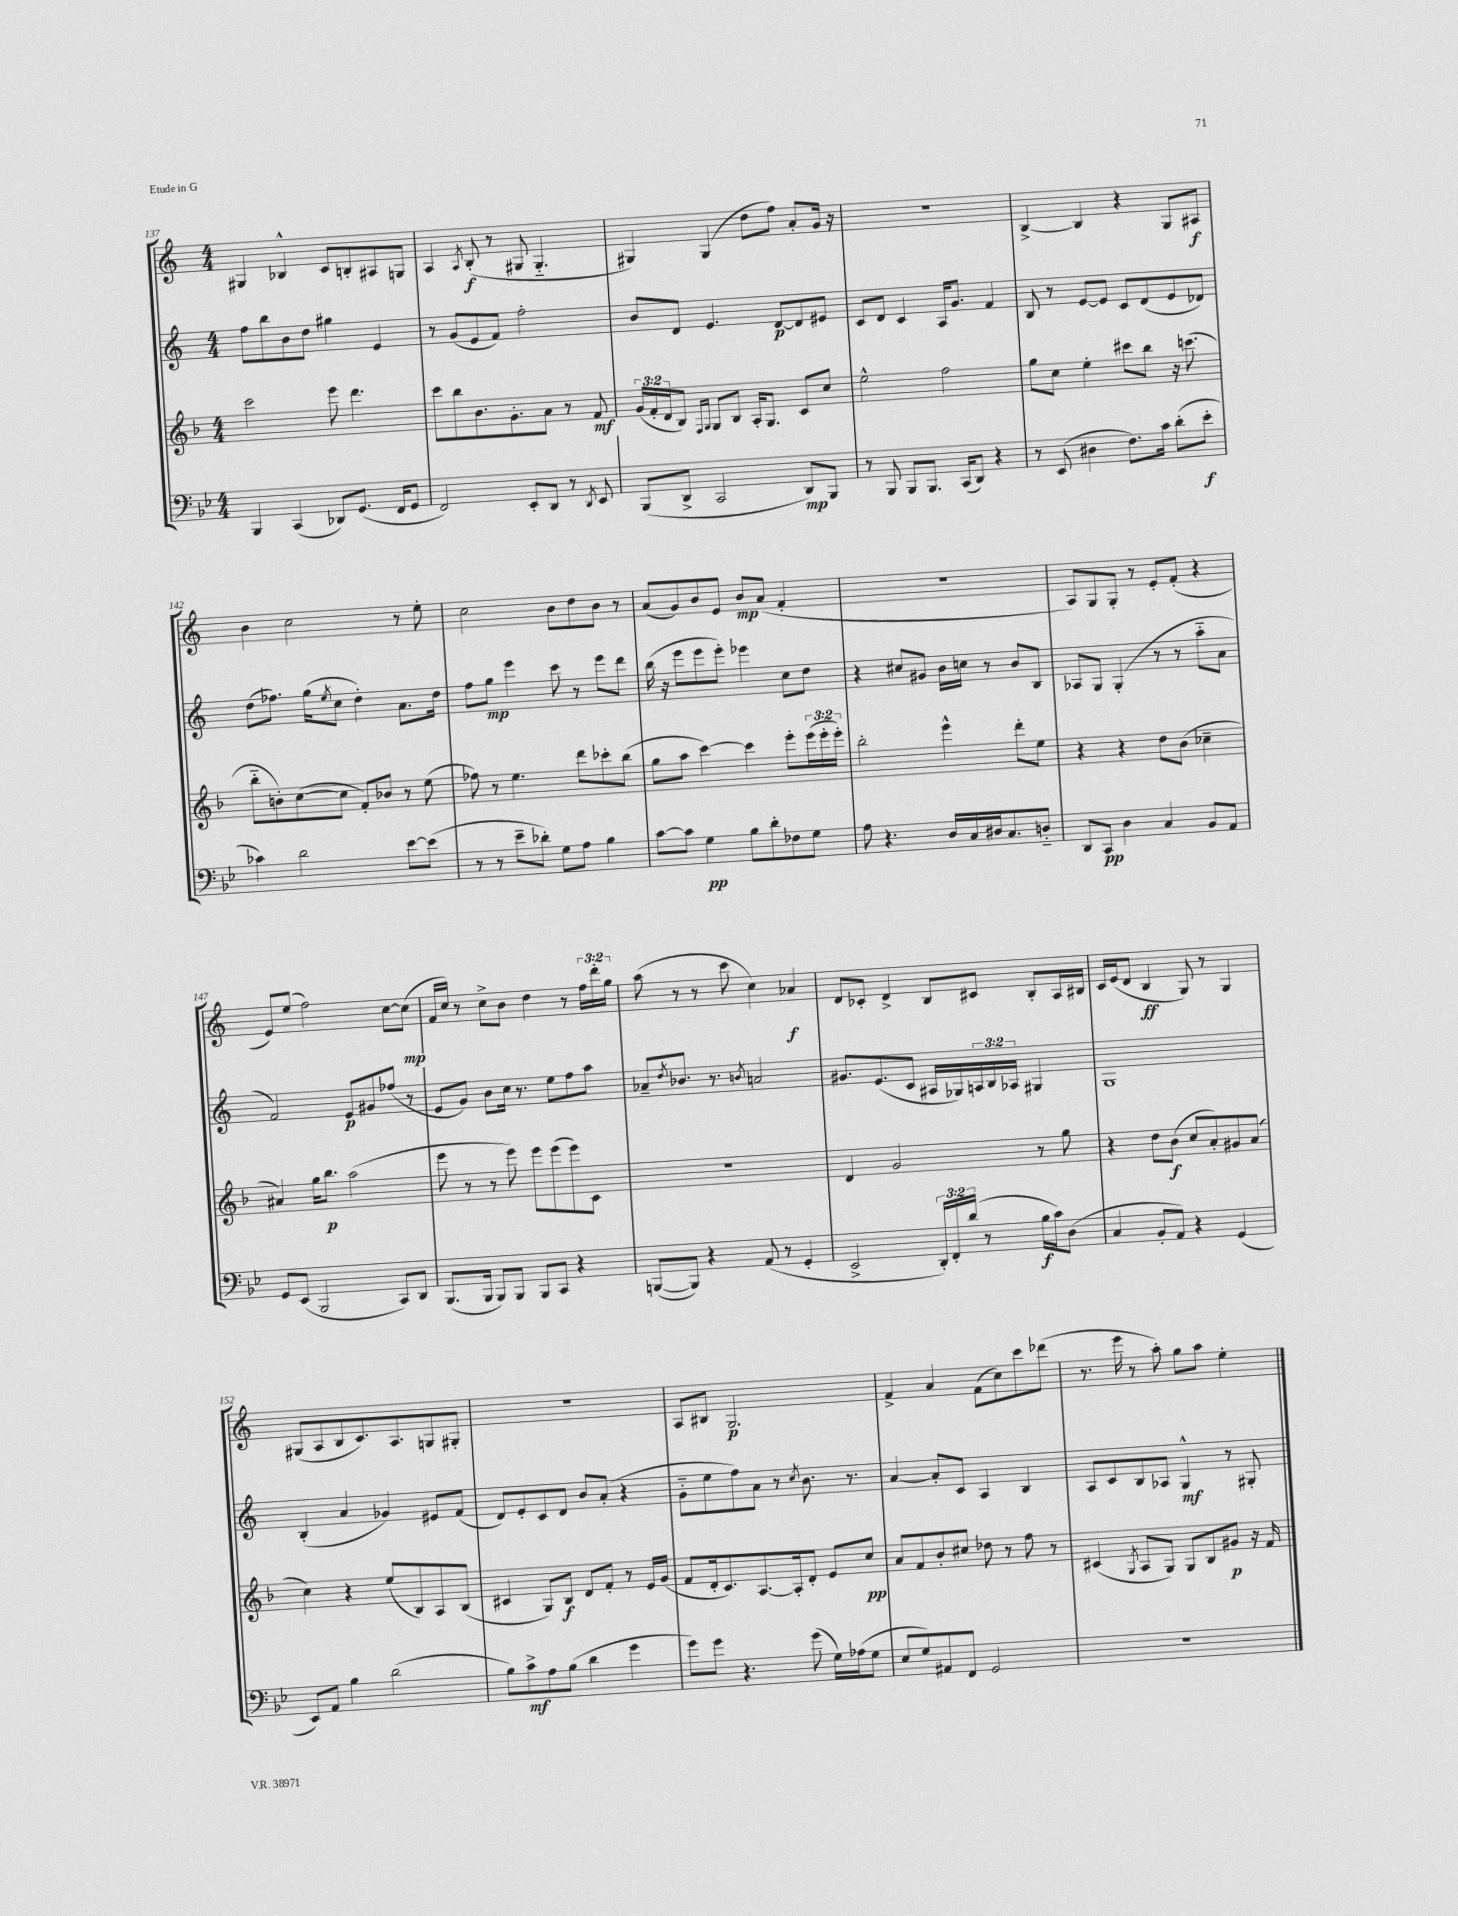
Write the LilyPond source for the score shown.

<<
\new StaffGroup <<
\new Staff = "s0" {
    \clef treble \key c \major \numericTimeSignature \time 4/4 \override Staff.TupletNumber.text = #tuplet-number::calc-fraction-text
    gis4 bes4-^ c'8 b8-. ais8 g8 |
    a4 \acciaccatura { a8 } b8-.\f( r8 gis8 gis4.-_ |
    gis4) gis4( d''8 f''8) a'8-. g'16 r16 |
    R1 |
    b4~-> b4 r4 g8 ais8\f |
    b'4 c''2 r8 e''8-. |
    c''2 b'8 d''8 b'8 r8 |
    a'8( g'8) b'8 e'8 b'8\mp a'8( f'4-. |
    R1 |
    a8) g8 g8-. r8 e'8-. f'8-.( r4 |
    e'8) e''8( f''2) c''8~ c''8\mp( |
    f'16 c''16) r8 c''8-> b'8 d''4 r8 \tuplet 3/2 { f''16 d'''16-. g''16 } |
    a''8( r8 r8 c'''8 c''4) aes'4\f |
    d'8 ces'8-. d'4-> b8 cis'8 b8-. a16 bis16 |
    c'16 e'16( d'8 b4\ff g8) r8 g4 |
    gis8( a8 b8 c'8.) a8. g8 gis8-. |
    r1 |
    a8 bis8 g2.\p |
    f'4-> a'4 f'8( c''8) c'''8 des'''8( |
    r8. e'''16 r8 a''8-.) g''8 a''8 e''4-. \bar "|." |
}
\new Staff = "s1" {
    \clef treble \key c \major \numericTimeSignature \time 4/4 \override Staff.TupletNumber.text = #tuplet-number::calc-fraction-text
    f''8 b''8 b'8 d''8 gis''4 e'4 |
    r8 g'8( e'8 f'8) f''2-. |
    b'8 d'8 e'4. d'8~\p d'8 eis'8 |
    c'8 d'8 c'4 a16 g'8. f'4 |
    b8 r8 e'8~ e'8 c'8 d'8( e'8 des'8) |
    d''8( fes''8.) g''16( \acciaccatura { e''8 } c''8 d''4-.) a'8. d''16 |
    f''8 g''8\mp e'''4 c'''8 r8 e'''8 d'''8 |
    b''16( r16 e'''8 e'''8 e'''8-.) ees'''4 c''8 d''8 |
    r4 cis''8 gis'8 b'16 c''16 r8 b'8 b8 |
    aes8 g8 g4-.( r8 r8 a''8-_ a'8 |
    f'2) e'8\p gis'8 fes''8( r8 |
    e'8 g'8) b'8 c''16 r8. e''8 f''8 a''8 |
    aes'8-- \acciaccatura { d''8 } bes'8. r8. \acciaccatura { b'8 } a'2 |
    gis'8. e'8.( c'8 ais16 ges16) \tuplet 3/2 { a16 b16 aes16 } gis4 |
    g1 |
    b4-.( a'4 ges'4) eis'8 f'8( |
    d'8) e'8-. c'8 d'8 b'8 a'8-.( r4 |
    g'8-_ e''8 f''8) a'8 r8 \acciaccatura { c''8 } b'8. r8. |
    a'4~ a'8-. c'8 a4 b4 |
    a8 c'8 b8 aes8 g4-^\mf r8 gis8-. \bar "|." |
}
\new Staff = "s2" {
    \clef treble \key f \major \numericTimeSignature \time 4/4 \override Staff.TupletNumber.text = #tuplet-number::calc-fraction-text
    c'''2 e'''8 d'''4. |
    c'''8 bes''8 bes'8. g'8.-. a'8 r8 f'8\mf |
    \tuplet 3/2 { g'16( f'16-. d'16 } bes8) \grace { f16 g16 } g8 bes8 a16-. g8. c'8 c''8 |
    e''2-^ f''2 |
    g''8 c''8 e''4-. cis'''8 bes''8 r16 c'''8.( |
    bes''8-_ b'8-.) c''8~( c''8 f'8-.) bes'8 r8 e''8( |
    fes''8) r8 e''4. d'''8 ces'''8-. bes''8( |
    g''8 a''8 c'''4~) c'''4 e'''8-. \tuplet 3/2 { e'''16( e'''16-. e'''16-.) } |
    bes''2-. e'''4-^ d'''8-. e''8 |
    r4 r4 d''8 bes'8( ces''4-- |
    ais'4) g''16 bes''8.\p a''2( |
    e'''8 r8 r8 e'''8) e'''8 e'''8( e'''8) c'8 |
    r1 |
    d'4 g'2 r8 g''8 |
    r4 d''8 bes'8\f( c''8 a'8-.) gis'8 a'8( |
    c''4) r4 e''8( bes8) a8 bes8( |
    cis'4 g8) bes8\f d'8 f'8-. r8 e'16 g'16( |
    f'8 d'16-. c'8.) a8.~ a16-. d'8-. e'8 c''8\pp |
    a'8 f'8 bes'8-. cis''8 des''8 r8 f''8 r8 |
    cis'4( \acciaccatura { g8 } a8 g8) g8 bes8 gis'8\p r16 f'16 \bar "|." |
}
\new Staff = "s3" {
    \clef bass \key bes \major \numericTimeSignature \time 4/4 \override Staff.TupletNumber.text = #tuplet-number::calc-fraction-text
    bes,,4 c,4( des,8) g,8.( f,16 g,8 |
    f,2) ees,8-. d,8 r8 \acciaccatura { d,8 } ees,8 |
    bes,,8( d,8-> c,2 d,8\mp) bes,,8 |
    r8 bes,,8 bes,,8 bes,,8. c,16( d,8) r4 |
    r8 ees,8( dis4 f8.) c'16 d'8-.( ees'8-.\f |
    ces'4) d'2 ees'8~ ees'8( |
    r8 r8 ees'8-- des'8-.) g8 a8 bes4 |
    c'8~ c'8 g4\pp bes8 d'8-. fes8 g8 |
    a8 r4. d16 c16 dis16 c8. d8-_ |
    d,8 c,8\pp d4 c4 bes,8 a,8 |
    g,8 ees,8( bes,,2 c,8) d,8 |
    bes,,8.( bes,,16 bes,,8) bes,,8 bes,,8 c,8 r4 |
    b,,8~( b,,8) r4 a,8( r8 g,4-. |
    ees,2-> \tuplet 3/2 { d,16-.) f,16-. d'16( } r8 bes16\f c'16) d8( |
    c4 bes,8-. a,8) r4 g,4( |
    ees,8) a,8 bes4 d'2( |
    bes8) c'8->\mf a8 bes8( d'4 g'4 |
    g'8) g'8 r4. g'8( g16) aes16( g8 |
    ees8 g8) ais,8 f,8 g,2 |
    r1 \bar "|." |
}
>>
>>
\layout { \context { \Score currentBarNumber = #137 } }
